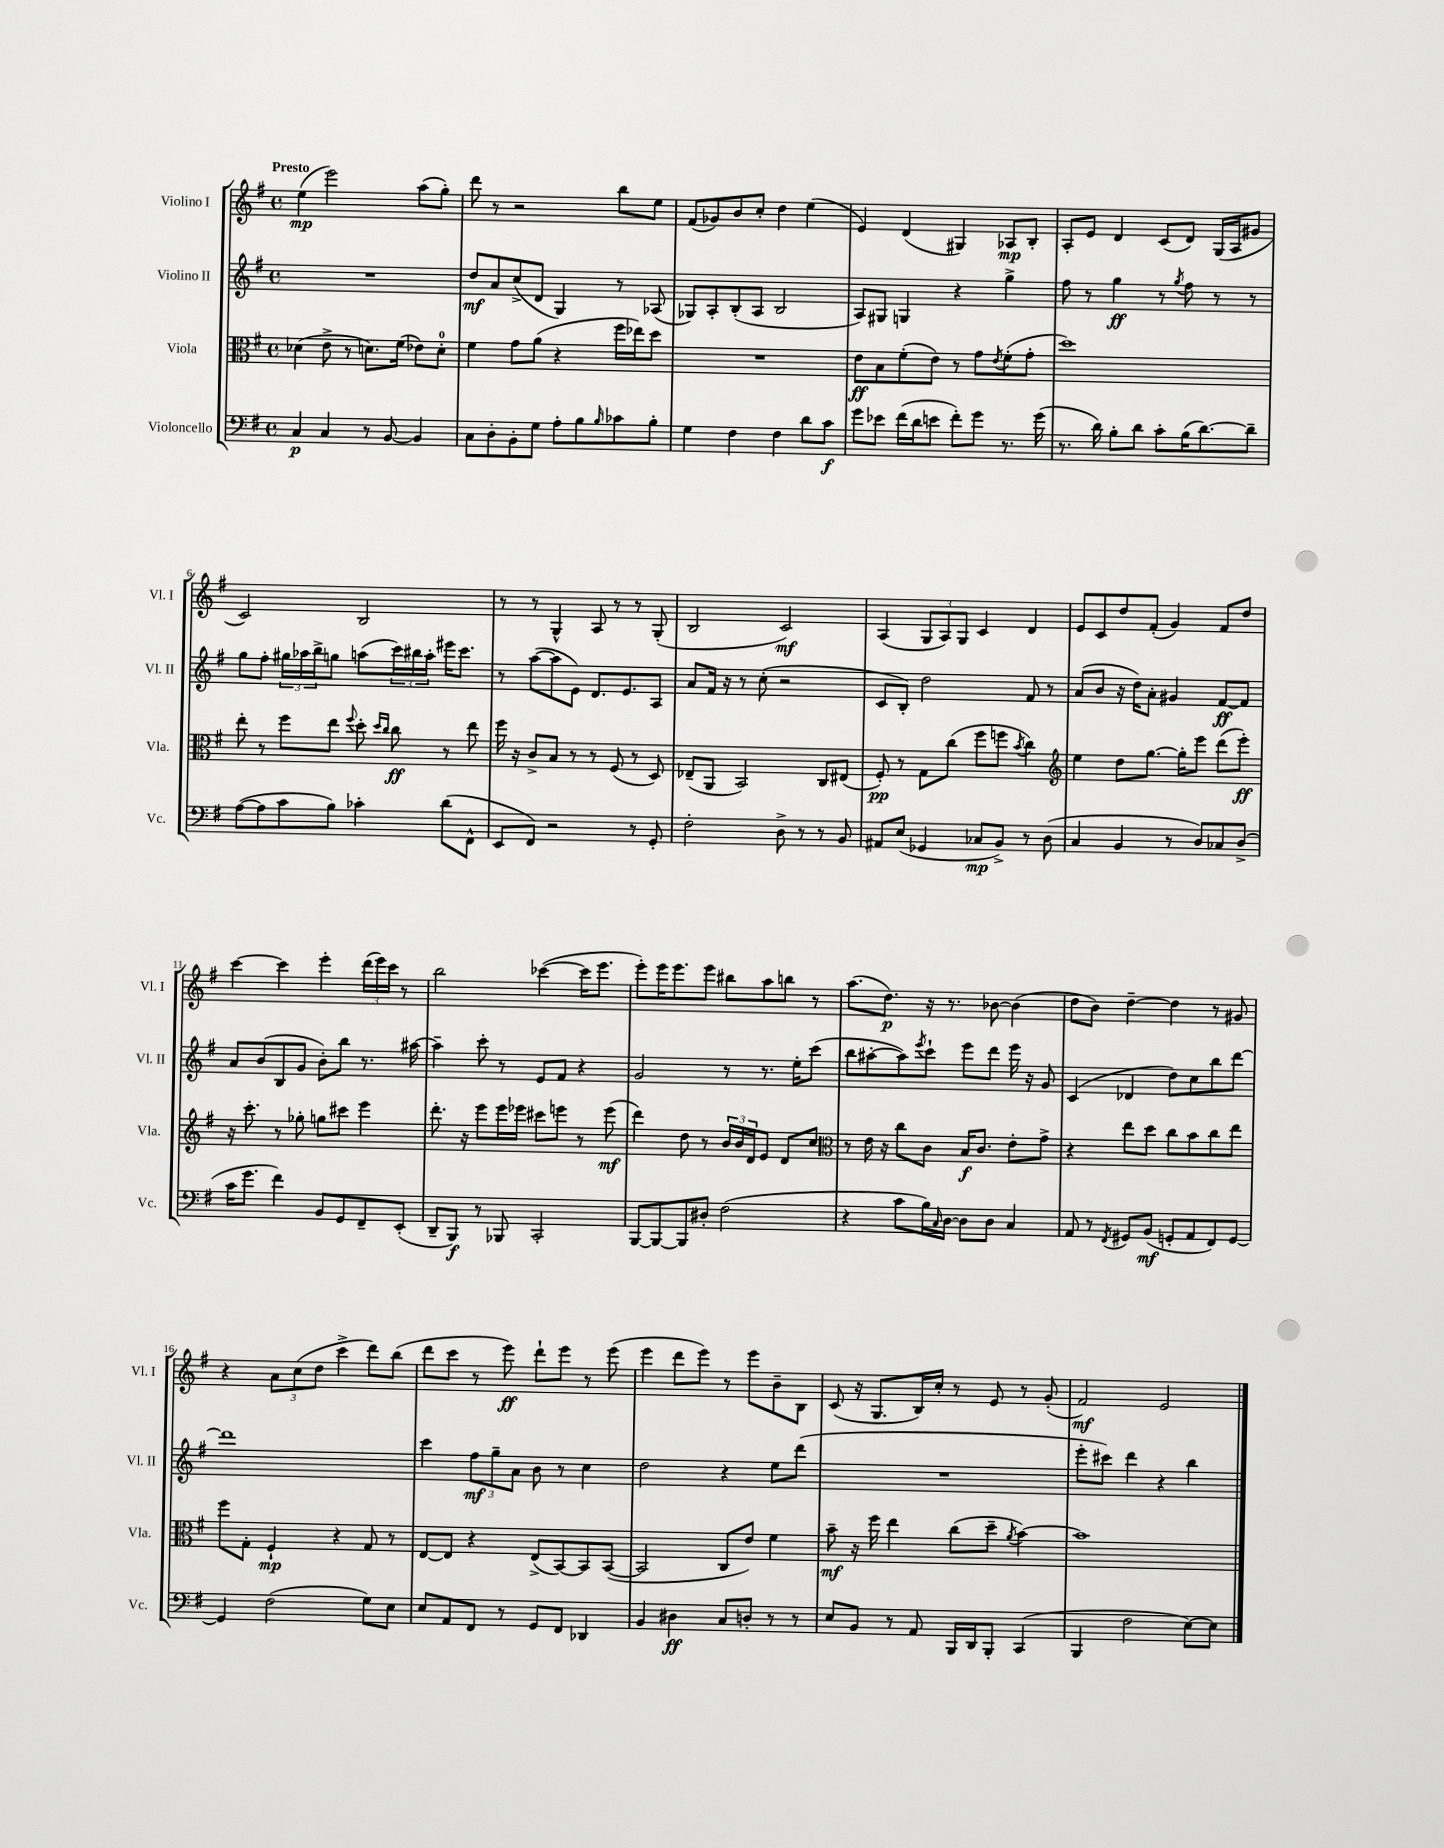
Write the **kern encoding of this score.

**kern	**kern	**kern	**kern
*staff4	*staff3	*staff2	*staff1
*clefF4	*clefC3	*clefG2	*clefG2
*k[f#]	*k[f#]	*k[f#]	*k[f#]
*M4/4	*M4/4	*M4/4	*M4/4
*met(c)	*met(c)	*met(c)	*met(c)
4C	(4d-	1r	(4ee
4C	8e^	.	2eee)
.	8r	.	.
8r	8.d)	.	.
[8BB	.	.	.
.	(16f#	.	.
4BB]	8e-)	.	(8aa
.	8d'	.	8gg')
=	=	=	=
8C	4f#	8dd	8ddd
8D'	.	8a	8r
8BB'	8g	(8cc^	2r
8G	(8a	8d	.
8A'	4r	4G)	.
8B	.	.	.
16qqB	.	.	.
8c-	16ff#	8r	8bb
.	16ee-)	.	.
8B'	8dd	(8A-	8ee
=	=	=	=
4G	1r	8G-)	(8f#
.	.	8A'	8g-)
4F#	.	(8B'	8b
.	.	8A	8cc'
4F#	.	2B	4dd
8d	.	.	(4ee
8c	.	.	.
=	=	=	=
8g	8e	8A)	4e)
8e-	8B	8G#	.
(16f#	(8f#'	4G	(4d
16d	.	.	.
8e	8e)	.	.
8f#')	8r	4r	4G#)
8g	8g	.	.
.	8qe	.	.
8.r	(8f#'	4gg^	8A-
.	8g'	.	8B'
(16g	.	.	.
=	=	=	=
8.r	1dd)	8ff#	8A'
.	.	8r	8e
16d)	.	.	.
8B'	.	4gg	4d
8d	.	.	.
8c'	.	8r	(8c
.	.	8qgg	.
(16B	.	8ff#	8d)
[8.d)	.	.	.
.	.	8r	(16G
.	.	.	16A
8d~]	.	8r	8g#
=	=	=	=
([8A	8ee'	8gg	2c)
8A]	8r	8ff#'	.
8c	8ff#	24gg#	.
.	.	24aa-	.
.	.	24bb^	.
8B)	8ee	8gg	.
.	8qqff#	.	.
4c-'	8dd'	(8aa	2B
.	16qqdd	.	.
.	16qqcc	.	.
.	8cc	24ccc)	.
.	.	24bb#	.
.	.	24aa'	.
(8d	8r	16eee#	.
.	.	8.ccc	.
8FF#^^	8ee	.	.
=	=	=	=
8EE	16ff#	8r	8r
.	16r	.	.
8FF#)	8c^	([8aa	8r
2r	8B	8aa]	4G^^
.	8r	8e)	.
.	8r	8.d	8A
.	(8F#	.	8r
.	.	8.e	.
8r	8r	.	8r
8GG'	8D)	8A	(8G'
=	=	=	=
2F#'	(8E-~	8a	2B
.	8AA	16f#	.
.	.	16r	.
.	2BB)	8r	.
.	.	(8cc'	.
8D^	.	2r	2c)
8r	.	.	.
8r	8C	.	.
8BB	(8E#	.	.
=	=	=	=
8AA#	8F#')	8c	(4A
(8E	8r	8B')	.
4GG-	8G	2dd	12G
.	.	.	12A)
.	(8cc	.	.
.	.	.	12G
8C-	8ff#	.	4c
8BB^)	8ff	.	.
.	8qb	.	.
8r	4cc)	8f#	4d
(8D	.	8r	.
=	=	=	=
*	*clefG2	*	*
4C	4ee	(8a	8e
.	.	8b	8c
4BB	8dd	16r	8dd
.	.	16dd)	.
.	[8.gg	8a'	(8f#'
8r	.	4g#	4g)
.	16gg']	.	.
8D)	8eee	.	.
8C-	(8ddd	[8f#	8f#
(8D^	8eee')	8f#]	8dd
=	=	=	=
16c	16r	8a	[4ccc
8.g	8.ccc'	.	.
.	.	(8b	.
4f#)	8r	8B	4ccc]
.	8gg-'	8g	.
8BB	8gg	8b')	4eee'
8GG	8ccc#	8bb	.
8FF#~	4eee	8.r	(24ddd
.	.	.	24eee)
.	.	.	24ccc
(8EE'	.	.	8r
.	.	[16aa#	.
=	=	=	=
8DD~	8.ddd'	4aa#~]	2bb
8BBB)	.	.	.
.	16r	.	.
8r	8eee	8ccc'	.
8BBB-	16eee	8r	.
.	16eee-	.	.
2CC'	8ccc#	8e	([4ccc-
.	8eee	8f#	.
.	8r	4r	16ccc-]
.	.	.	8.eee
.	(8eee	.	.
=	=	=	=
[8BBB	4ddd)	2g	8eee')
8BBB_	.	.	16eee
.	.	.	8.eee
8BBB]	8dd	.	.
8D#'	8r	.	8eee
(2F#	24b	8r	8bb#
.	24b	.	.
.	24d	.	.
.	8e	8.r	8aa
.	8d	.	8bb
.	.	16ee'	.
.	8cc	(8ccc	8r
=	=	=	=
*	*clefC3	*	*
4r	8r	8bb	(8.aa
.	16e	[8aa#'	.
.	16r	.	8.dd)
8c	8cc	8aa#])	.
.	.	8qeee	.
16B)	8c	8ccc`	16r
16qqC	.	.	.
[16D	.	.	8.r
8D]	16B	8eee	.
.	8.c	.	.
8D	.	8ddd	[8b-
4C	8e'	16eee	(4b-]
.	.	16r	.
.	8g^	8g	.
=	=	=	=
8AA	4r	(4c	8dd
8r	.	.	8b)
8qFF#	.	.	.
8GG#	8ee	4d-	[4dd~
(8BB	8dd	.	.
8GG'	8cc	8dd)	4dd]
8AA	8b	8cc	.
8FF#)	8cc	8bb	8r
[8GG	8ee	[8ddd	8g#
=	=	=	=
4GG]	8ff#	1ddd]	4r
.	8G'	.	.
(2F#	4F#`	.	12a
.	.	.	(12cc
.	.	.	12dd
.	4r	.	4ccc^
8G)	8G	.	8ddd)
8E	8r	.	(8bb
=	=	=	=
8E	[8E	4ccc	8ddd
8AA	8E]	.	8ccc
8FF#	4r	12ff#	8r
.	.	12gg~	.
8r	.	.	8eee)
.	.	12a	.
8GG	(8E^	8b	8ddd`
8FF#	[8BB)	8r	8eee
4DD-	8BB]	4cc	8r
.	([8BB	.	(8eee
=	=	=	=
4BB	2BB]	2dd	4eee
4D#	.	.	8ddd
.	.	.	8eee)
8C	8C	4r	8r
8D'	8e)	.	8eee
8r	4f#	8ee	8b~
8r	.	(8ddd	8B
=	=	=	=
8E	8b~	1r	(8c
8BB	16r	.	16r
.	16ff#	.	8.G
8r	4ee	.	.
8AA	.	.	16B)
.	.	.	16cc'
16BBB	(8cc	.	8r
16DD	.	.	.
8BBB'	8dd~	.	8e
.	8qa	.	.
(4CC	[4b)	.	8r
.	.	.	(8g'
=	=	=	=
4BBB	1b]	8eee'	2f#)
.	.	8ccc#)	.
2F#	.	4ddd	.
.	.	4r	2e
[8E)	.	4bb	.
8E]	.	.	.
==	==	==	==
*-	*-	*-	*-
